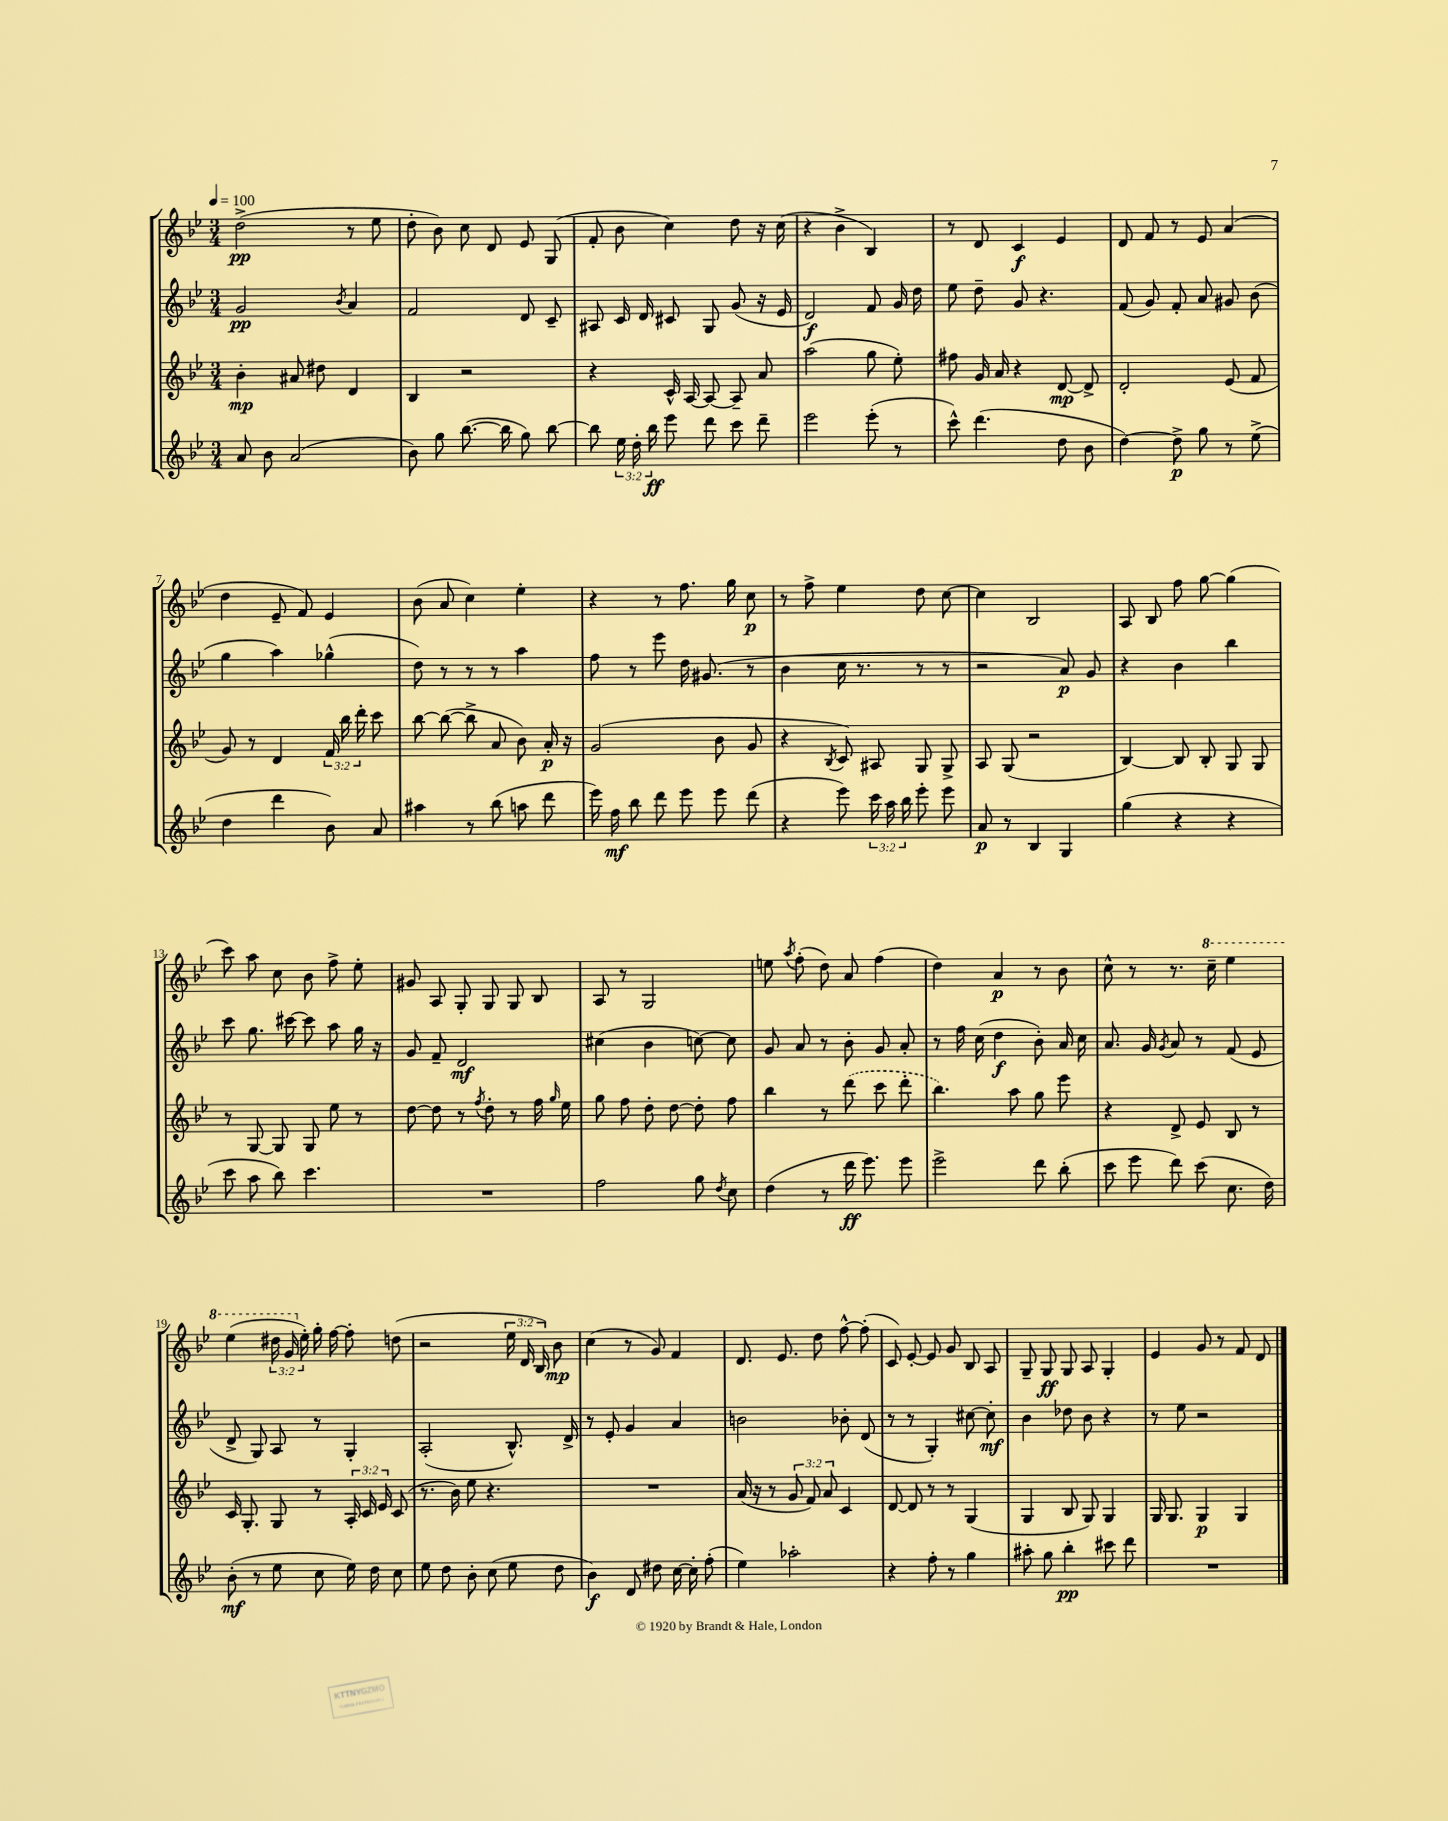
<<
\new StaffGroup <<
\new Staff = "s0" {
    \clef treble \key bes \major \numericTimeSignature \time 3/4 \override Staff.TupletNumber.text = #tuplet-number::calc-fraction-text \tempo 4 = 100
    \autoBeamOff d''2->\pp( r8 ees''8 |
    d''8-. bes'8) c''8 d'8 ees'8 g8( |
    f'8-. bes'8 c''4) d''8 r16 c''16( |
    r4 bes'4-> bes4) |
    r8 d'8 c'4\f ees'4 |
    d'8 f'8 r8 ees'8 a'4( |
    d''4 ees'8-- f'8) ees'4 |
    bes'8( a'8 c''4) ees''4-. |
    r4 r8 f''8. g''16 c''8\p |
    r8 f''8-> ees''4 d''8 c''8~ |
    c''4 bes2 |
    a8 bes8 f''8 g''8~ g''4( |
    c'''8) a''8 c''8 bes'8 f''8-> ees''8-. |
    gis'8 a8 g8-. g8 g8 bes8 |
    a8 r8 g2 |
    e''8 \acciaccatura { a''8 } f''8-.( d''8) a'8 f''4( |
    d''4) a'4\p r8 bes'8 |
    c''8-^ r8 r8. \ottava #1 c'''16-- ees'''4 |
    ees'''4( \tuplet 3/2 { dis'''16 g''16 \ottava #0 ees''16-.) } g''16-. f''16~ f''8-. d''!8( |
    r2 \tuplet 3/2 { ees''16 d'16 bes16) } bes'8\mp |
    c''4( r8 g'8) f'4 |
    d'8. ees'8. d''8 f''8~-^ f''8-.( |
    c'8) ees'8~-. ees'8 g'8 bes8 a8 |
    g8-- g8\ff g8 a8 g4-. |
    ees'4 g'8 r8 f'8 d'8 \bar "|." |
}
\new Staff = "s1" {
    \clef treble \key bes \major \numericTimeSignature \time 3/4
    \autoBeamOff g'2\pp \acciaccatura { bes'8 } a'4 |
    f'2 d'8 c'8-- |
    ais8 c'16 d'16 cis'8 g8 g'8( r16 ees'16 |
    d'2\f) f'8 g'16 d''16 |
    ees''8 d''8-- g'8 r4. |
    f'8( g'8) f'8-. a'8 gis'8 bes'8( |
    g''4 a''4) ges''4-^( |
    d''8) r8 r8 r8 a''4 |
    f''8 r8 ees'''8 d''16 gis'8.( r8 |
    bes'4 c''16 r8. r8 r8 |
    r2 a'8\p) g'8 |
    r4 bes'4 bes''4 |
    c'''8 g''8. cis'''16~ cis'''8 a''8 g''16 r16 |
    g'8 f'8-- d'2\mf |
    cis''4( bes'4 c''8~) c''8 |
    g'8 a'8 r8 bes'8-. g'8 a'8-. |
    r8 f''16 c''16( d''4\f bes'8-.) a'16 c''16 |
    a'8. g'16 \acciaccatura { g'8 } a'8 r8 f'8( ees'8 |
    d'8-> g8) a8 r8 g4-. |
    a2-.( bes8.-^) d'16-> |
    r8 ees'8-. g'4 a'4 |
    b'2 bes'8-. d'8( |
    r8 r8 g4-.) cis''8~ cis''8-.\mf |
    bes'4 des''8 bes'8 r4 |
    r8 ees''8 r2 \bar "|." |
}
\new Staff = "s2" {
    \clef treble \key bes \major \numericTimeSignature \time 3/4 \override Staff.TupletNumber.text = #tuplet-number::calc-fraction-text
    \autoBeamOff bes'4-.\mp ais'8 dis''8 d'4 |
    bes4 r2 |
    r4 c'16-^ a16~ a8~ a8-- a'8 |
    a''2( g''8 ees''8-.) |
    fis''8 g'16 a'16 r4 d'8~\mp d'8-> |
    d'2-. ees'8( f'8 |
    g'8) r8 d'4 \tuplet 3/2 { f'16 bes''16 d'''16-. } c'''8 |
    bes''8~ bes''8~( bes''8-> a'8 bes'8) a'16-.\p r16 |
    g'2( bes'8 g'8 |
    r4 \acciaccatura { bes8 } c'8) ais8 g8 g8-> |
    a8 g8( r2 |
    bes4~) bes8 bes8-. g8 g8 |
    r8 g8~ g8 g8 ees''8 r8 |
    d''8~ d''8 r8 \acciaccatura { f''8 } d''8-. r8 f''16 \grace { g''16 } ees''16 |
    g''8 f''8 d''8-. d''8~ d''8-. f''8 |
    bes''4 r8 \once \slurDashed d'''8( c'''8 d'''8-. |
    bes''4.) a''8 g''8 ees'''8 |
    r4 d'8-> ees'8 bes8 r8 |
    c'16 g8.-. g8 r8 \tuplet 3/2 { a16-. c'16 ees'16 } c'8( |
    r8. bes'16) ees''8 r4. |
    R2. |
    a'16( r16 r8 \tuplet 3/2 { g'8 f'8) a'8 } c'4 |
    d'8~ d'8 r8 r8 g4( |
    g4 bes8 g8) g4 |
    g16 g8. g4\p g4 \bar "|." |
}
\new Staff = "s3" {
    \clef treble \key bes \major \numericTimeSignature \time 3/4 \override Staff.TupletNumber.text = #tuplet-number::calc-fraction-text
    \autoBeamOff a'8 bes'8 a'2( |
    bes'8) g''8 bes''8.~( bes''16 g''8) bes''8~ |
    bes''8 \tuplet 3/2 { ees''16 d''16-. bes''16\ff } ees'''8 d'''8 c'''8 d'''8-- |
    ees'''2 ees'''8-.( r8 |
    c'''8-^) d'''4.( d''8 bes'8 |
    d''4~) d''8->\p g''8 r8 ees''8->( |
    d''4 d'''4 bes'8) a'8 |
    ais''4 r8 bes''8( a''8 d'''8 |
    ees'''16) f''16\mf bes''8 d'''8 ees'''8 ees'''8 d'''8( |
    r4 ees'''8) \tuplet 3/2 { c'''16 a''16 bes''16 } ees'''8-. ees'''8 |
    a'8\p r8 bes4 g4 |
    g''4( r4 r4 |
    c'''8 a''8 bes''8) c'''4. |
    R2. |
    f''2 g''8 \acciaccatura { d''8 } c''8 |
    d''4( r8 d'''16\ff ees'''8.) ees'''8 |
    ees'''2-> d'''8 bes''8-.( |
    c'''8 ees'''8 d'''8) c'''8( c''8. d''16) |
    bes'8-.\mf( r8 ees''8 c''8 ees''16) d''16 c''8 |
    ees''8 d''8 bes'8-. c''8( ees''8 d''8 |
    bes'4\f) d'8 dis''8 c''16~ c''16-. f''8-.( |
    ees''4) aes''2-. |
    r4 f''8-. r8 g''4 |
    ais''8-. g''8 bes''4-.\pp cis'''8 d'''8 |
    R2. \bar "|." |
}
>>
>>
